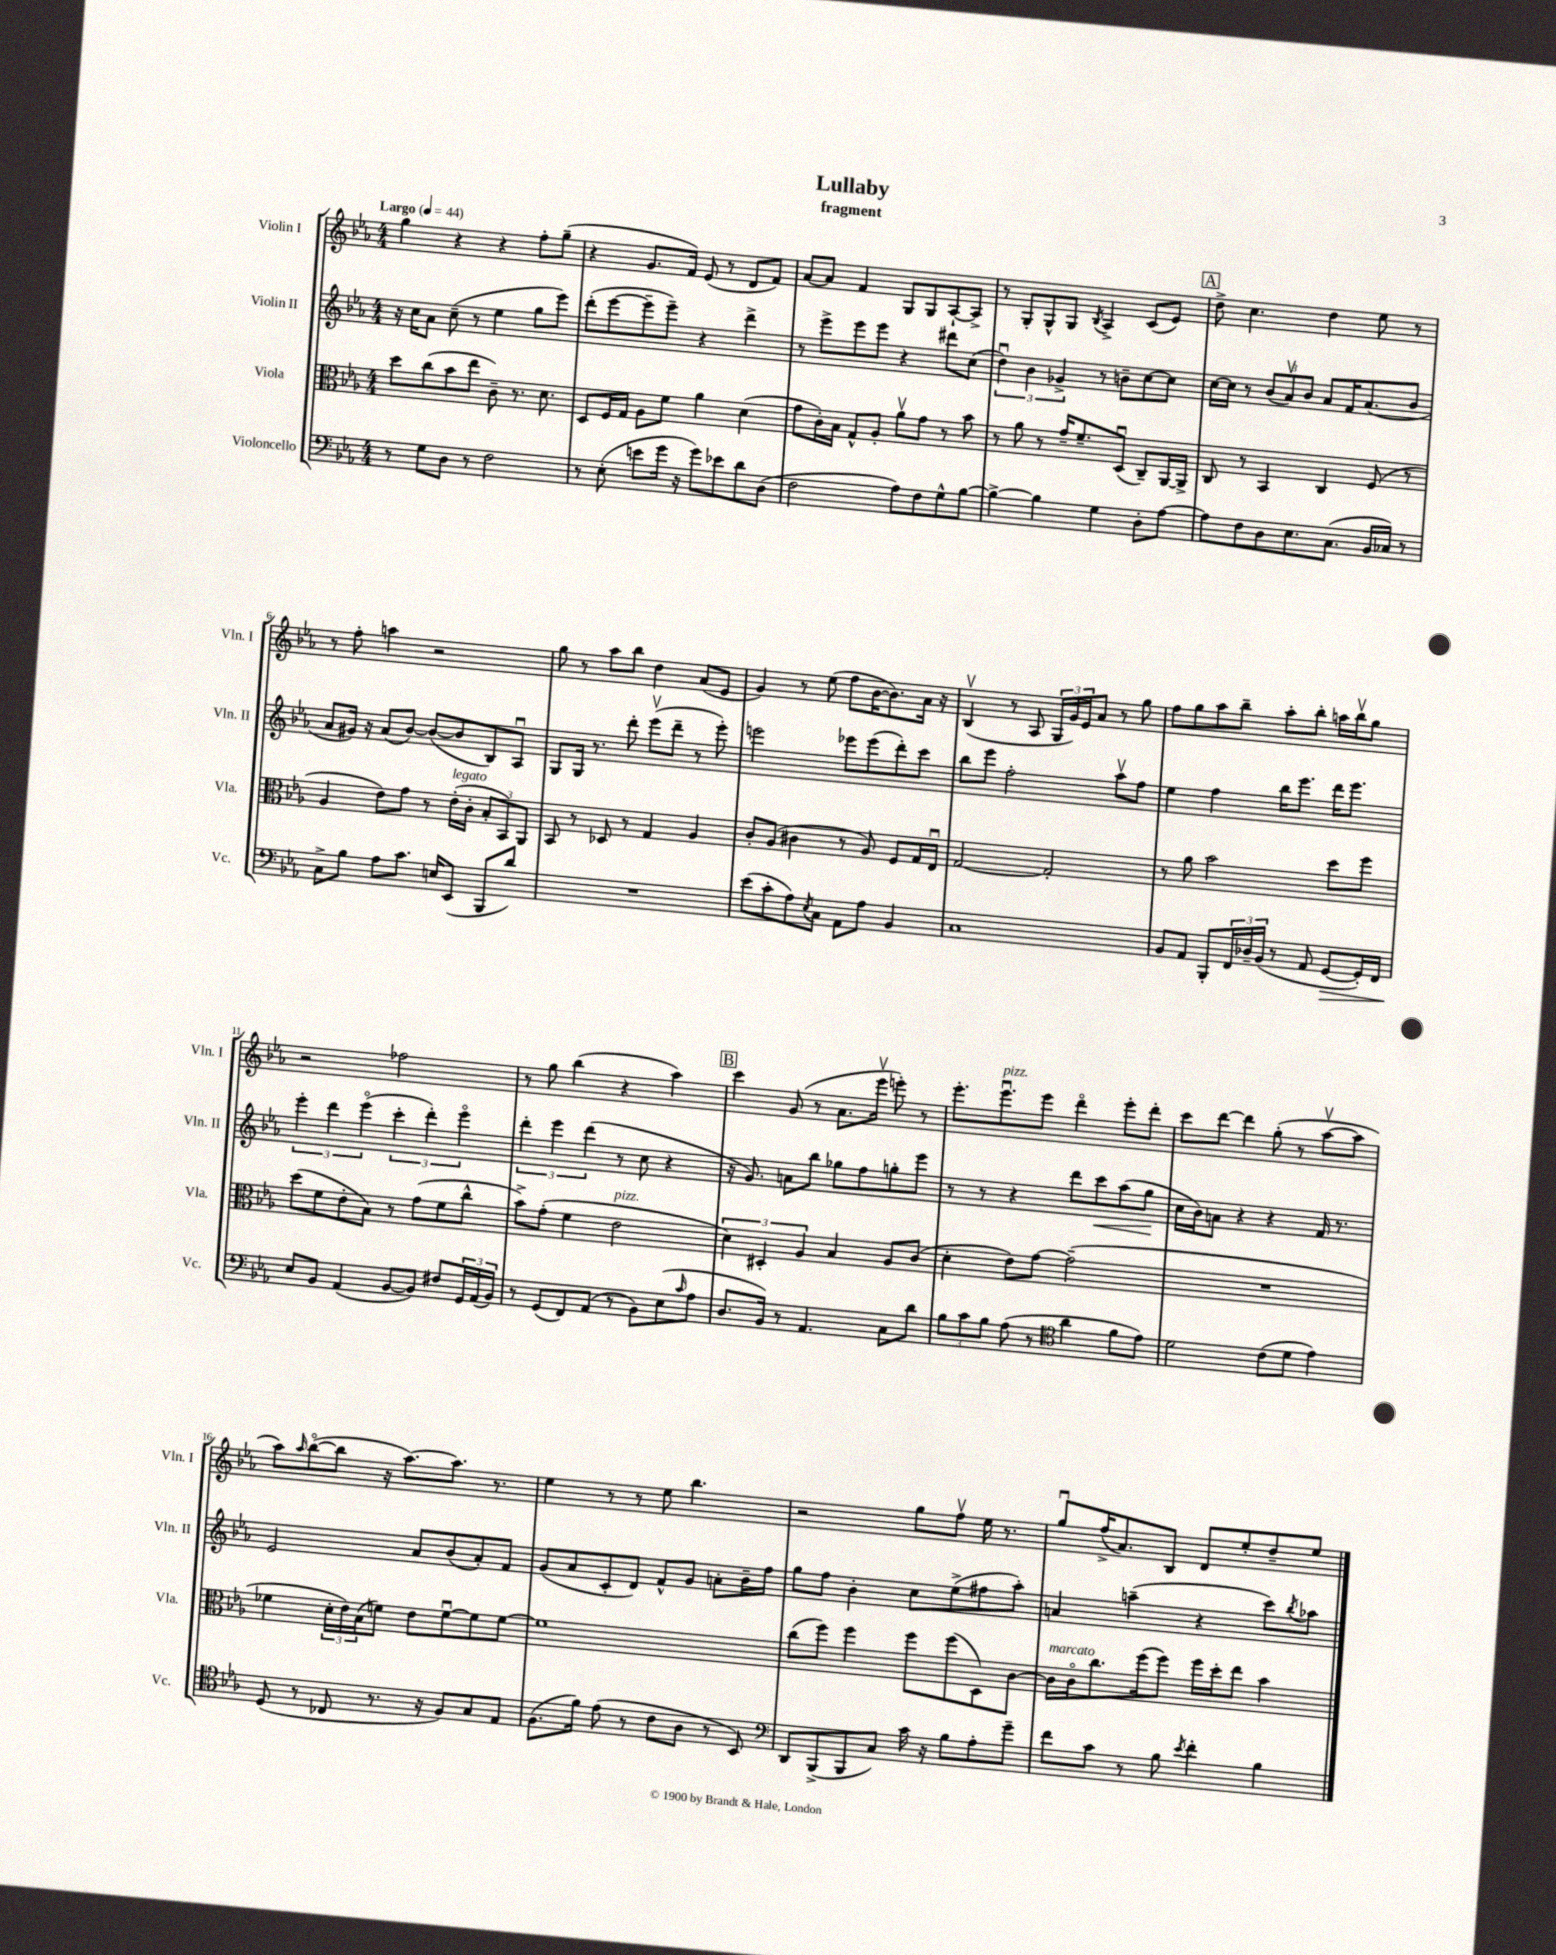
\header { title = "Lullaby" subtitle = "fragment" }
<<
\new StaffGroup <<
\new Staff = "s0" \with { instrumentName = "Violin I" shortInstrumentName = "Vln. I" } {
    \clef treble \key ees \major \numericTimeSignature \time 4/4 \tempo "Largo" 4 = 44
    g''4 r4 r4 f''8-. g''8--( |
    r4 g'8. f'16) ees'8( r8 d'8 f'8) |
    aes'8~ aes'8 f'4 g8 g8 aes8~-! aes8-> |
    r8 g8-. g8-^ g8 \acciaccatura { bes8 } aes4-> c'8( ees'8) |
    \mark \markup { \box "A" } d''8-> c''4. d''4 ees''8 r8 |
    r8 f''8-. a''4 r2 |
    g''8 r8 aes''8 bes''8 d''4 aes'8( ees'8 |
    g'4) r8 ees''8( f''8 bes'16~ bes'8.) aes'16 r16 |
    bes4\upbow( r8 aes8 \tuplet 3/2 { g16 g'16) ees'16 } aes'8 r8 g''8 |
    f''8 g''8 aes''8 bes''8-- aes''8-. bes''8-. a''16 bes''16\upbow g''8 |
    r2 fes''2 |
    r8 g''8 bes''4( r4 aes''4) |
    \mark \markup { \box "B" } c'''4 g'8( r8 aes'8. ees'''16\upbow e'''8-.) r8 |
    ees'''8.-. ees'''8.\downbow^\markup { \italic "pizz." } ees'''8 d'''4\flageolet ees'''8-. d'''8-. |
    c'''8 d'''8~ d'''4 g''8-.( r8 aes''8~\upbow aes''8 |
    aes''8) \grace { aes''16 } bes''8~\flageolet( bes''8 r16 aes''8.~) aes''8. r8. |
    ees''4 r8 r8 ees''8 bes''4. |
    r2 g''8 f''8\upbow ees''16 r8. |
    g''8\downbow f''16->( aes'8.) bes8 d'8 ees''8-. d''8-- ees''8 \bar "|." |
}
\new Staff = "s1" \with { instrumentName = "Violin II" shortInstrumentName = "Vln. II" } {
    \clef treble \key ees \major \numericTimeSignature \time 4/4
    r16 c''16 aes'8 c''8--( r8 ees''4 g''8 ees'''8) |
    d'''8-.( ees'''8~ ees'''8-- ees'''8--) r4 d'''4-> |
    r8 ees'''8-> ees'''8 ees'''8 r4 dis'''8 c''8( |
    \tuplet 3/2 { d''4\downbow) bes'4 ges'4-> } r8 b'8-- c''8~ c''8 |
    \mark \markup { \box "A" } c''16~ c''16 r8 \tuplet 3/2 { bes'8( aes'8\upbow) bes'8 } aes'8 f'16 aes'8.( bes'8 |
    aes'8 gis'16) r16 aes'8( bes'8~) bes'8~( bes'8 bes8) aes8\downbow |
    g8 g16 r8. d'''8-. ees'''8\upbow( d'''8-- r8 ees'''8-.) |
    e'''2 ees'''8 ees'''8( d'''8-.) c'''8 |
    bes''8 ees'''8 f''2-. aes''8\upbow f''8 |
    ees''4 f''4 bes''16 ees'''8. d'''16 ees'''8. |
    \tuplet 3/2 { ees'''4-. d'''4 ees'''4\flageolet( } \tuplet 3/2 { c'''4-. d'''4-.) ees'''4\flageolet } |
    \tuplet 3/2 { d'''4-. ees'''4 d'''4( } r8 c''8 r4 |
    \mark \markup { \box "B" } r16 g'8.) a'8 bes''8 ges''8 f''8 g''8-. ees'''8 |
    r8 r8 r4 d'''8 c'''8\< aes''8( g''8\! |
    c''16 bes'16) a'8 r4 r4 f'16 r8. |
    ees'2 aes'8 bes'8( aes'8-.) f'8 |
    g'8( aes'8 c'8-. d'8) f'8-^ g'8 a'8-. bes'16-- f''16 |
    g''8 f''8 bes'4-. c''8 ees''8->( fis''8 aes''8-.) |
    a'4 a''4--( r4 c'''8) \acciaccatura { bes''8 } aes''8 \bar "|." |
}
\new Staff = "s2" \with { instrumentName = "Viola" shortInstrumentName = "Vla." } {
    \clef alto \key ees \major \numericTimeSignature \time 4/4
    d''8 c''8( bes'8 ees''8 c'8--) r8. d'8. |
    d8 f16 g16 aes8 f'8 aes'4 d'4( |
    g'8 c'16-.) bes16 g8-^ aes8-. aes'8\upbow g'8 r8 bes'8 |
    r8 aes'8 r8 g'16-- f'8.-- d8\downbow( c8--) aes,16~ aes,16-> |
    \mark \markup { \box "A" } c8 r8 bes,4 c4 f8( r8 |
    aes4 ees'8) g'8 r8 ees'16-.^\markup { \italic "legato" }( c'16-. \tuplet 3/2 { bes8-. bes,8) aes,8 } |
    bes,8 r8 des8 r8 g4 aes4 |
    c'8-. aes8( cis'4 r8 aes8) f8 g16 ees16\downbow |
    g2~ g2-. |
    r8 aes'8 bes'2 d''8 f''8 |
    d''8( f'8 ees'8-. bes8) r8 g'8( f'8 c''8-^ |
    bes'8->) g'8-.( f'4 ees'2^\markup { \italic "pizz." } |
    \mark \markup { \box "B" } \tuplet 3/2 { d'4) dis4-. aes4 } bes4 aes8 c'8( |
    d'4-. ees'8) g'8~ g'2--( |
    R1 |
    fes'4 \tuplet 3/2 { d'16-. ees'16) bes16( } f'8) ees'8 f'8~\downbow f'8 f'8~ |
    f'1 |
    c''8( f''8) f''4 f''8 f''8( d8) c'8~ |
    c'16^\markup { \italic "marcato" } c'16\flageolet c''8. f''16( f''8) f''16 d''16-. ees''8 bes'4 \bar "|." |
}
\new Staff = "s3" \with { instrumentName = "Violoncello" shortInstrumentName = "Vc." } {
    \clef bass \key ees \major \numericTimeSignature \time 4/4
    r8 g8 d8 r8 f2 |
    r8 ees8-.( e'8 g'16 r16 g'8) ees'8 d'8 d8( |
    f2 aes8) f8 g8-^ bes8~ |
    bes4~-> bes4 g4 d8-. aes8~ |
    \mark \markup { \box "A" } aes8 f8 d8 ees8. c8.( bes,16 ces16) r8 |
    c8-> bes8 aes8 c'8. e16 ees,8( bes,,8 d'8) |
    R1 |
    ees'8( c'8-. aes8) \acciaccatura { ees8 } c8 aes,8 aes8 bes,4 |
    c1 |
    bes,8 aes,8 bes,,8-. \tuplet 3/2 { f,16 des16-- bes,16( } r8 aes,8 g,8~\> g,16-.) f,16 |
    ees8\! bes,8 aes,4( bes,8~ bes,8) fis8 \tuplet 3/2 { g,16 aes,16( bes,16) } |
    r8 g,8( f,8) aes,8( r8 bes,8) ees8( \grace { c'16 } aes8 |
    \mark \markup { \box "B" } d8. bes,16) r8 aes,4. c8 d'8 |
    \tuplet 3/2 { bes8 c'8 bes8 } aes8( r8 \clef tenor aes'4 f'8 ees'8) |
    d'2 c'8( d'8 ees'4) |
    d8( r8 ces8 r8. r16 f8) g8 ees8 |
    f8.( f'16) ees'8( r8 c'8 aes8 r8 bes,8) |
    \clef bass d,8 bes,,8->( bes,,8 c8) c'16 r16 bes8 aes8-. g'8-- |
    f'8 c'8 r8 bes8 \acciaccatura { ees'8 } f'4-. bes4 \bar "|." |
}
>>
>>
